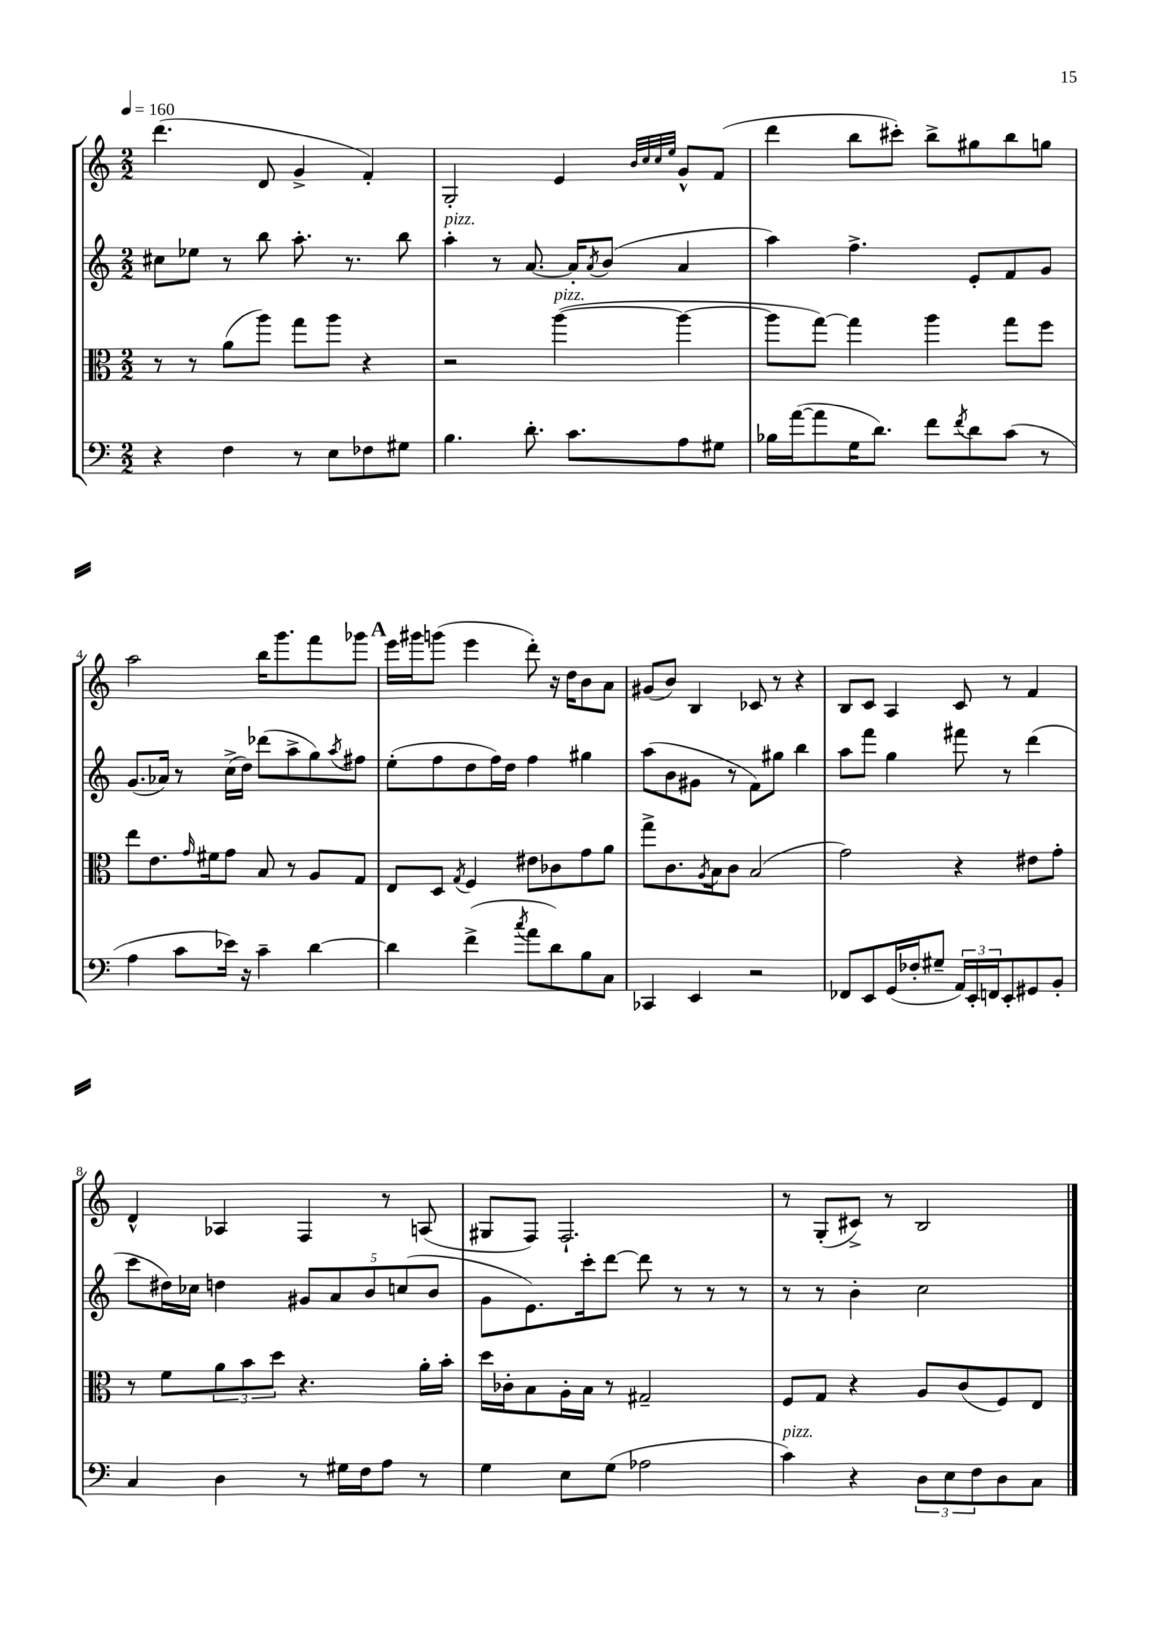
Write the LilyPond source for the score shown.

<<
\new StaffGroup <<
\new Staff = "s0" {
    \clef treble \key c \major \numericTimeSignature \time 2/2 \tempo 4 = 160
    d'''4.( d'8 g'4-> f'4-.) |
    g2-. e'4 \grace { b'32 c''32 c''32 e''32 } g'8-^ f'8( |
    d'''4 b''8 cis'''8-.) b''8-> gis''8 b''8 g''8 |
    a''2 b''16 g'''8. f'''8 ges'''8 |
    \mark \markup { \bold "A" } e'''16 gis'''16 g'''8( e'''4 d'''8-.) r16 d''16 b'8 a'8 |
    gis'8( b'8) b4 ces'8 r8 r4 |
    b8 c'8 a4 c'8 r8 f'4 |
    d'4-^ aes4 f4 r8 a8( |
    gis8 f8) f2.-! |
    r8 g8-.( cis'8->) r8 b2 \bar "|." |
}
\new Staff = "s1" {
    \clef treble \key c \major \numericTimeSignature \time 2/2
    cis''8 ees''8 r8 b''8 a''8.-. r8. b''8 |
    a''4-.^\markup { \italic "pizz." } r8 a'8.~ a'16-. \acciaccatura { a'8 } b'8( a'4 |
    a''4) f''4.-> e'8-. f'8 g'8 |
    g'8.( aes'16) r8 c''16->( d''16) des'''8( a''8-> g''8) \acciaccatura { a''8 } fis''8 |
    \mark \markup { \bold "A" } e''8-.( f''8 d''8 f''16) d''16 f''4 gis''4 |
    a''8( b'8 gis'8 r8 f'8) gis''8 b''4 |
    a''8 f'''8 g''4 fis'''8 r8 d'''4( |
    c'''8 dis''16) ces''16 d''4 \tuplet 5/4 { gis'8 a'8 b'8 c''8( b'8 } |
    g'8 e'8.) c'''16-. d'''8~ d'''8 r8 r8 r8 |
    r8 r8 b'4-. c''2 \bar "|." |
}
\new Staff = "s2" {
    \clef alto \key c \major \numericTimeSignature \time 2/2
    r8 r8 a'8( a''8) g''8 a''8 r4 |
    r2 a''4~^\markup { \italic "pizz." }( a''4~ |
    a''8 g''8~) g''4 a''4 g''8 f''8 |
    e''8 e'8. \grace { g'16 } fis'16 g'8 b8 r8 a8 g8 |
    \mark \markup { \bold "A" } e8 d8 \acciaccatura { g8 } f4 eis'8 ces'8 g'8 a'8 |
    g''8-> c'8. \acciaccatura { a8 } b16 c'8 b2( |
    g'2) r4 eis'8 g'8-. |
    r8 f'8 \tuplet 3/2 { a'8 b'8 d''8 } r4. a'16-. b'16-. |
    d''16 ces'16-. b8 a16-. b16 r8 gis2-- |
    f8 g8 r4 a8 c'8( f8) e8 \bar "|." |
}
\new Staff = "s3" {
    \clef bass \key c \major \numericTimeSignature \time 2/2
    r4 f4 r8 e8 fes8 gis8 |
    b4. d'8.-. c'8. a8 gis8 |
    bes16 a'16~( a'8 g16 d'8.) f'8 \acciaccatura { f'8 } d'8 c'8( r8 |
    a4 c'8 ees'16) r16 c'4-- d'4~ |
    \mark \markup { \bold "A" } d'4 f'4->( \acciaccatura { c''8 } a'8 d'8) b8 c8 |
    ces,4 e,4 r2 |
    fes,8 e,8 g,16( fes16-. gis8-- \tuplet 3/2 { a,16) e,16-. f,16 } e,8-. gis,8 b,8-. |
    c4 d4 r8 gis16 f16 a8 r8 |
    g4 e8 g8( aes2 |
    c'4^\markup { \italic "pizz." }) r4 \tuplet 3/2 { d8 e8 f8 } d8 c8 \bar "|." |
}
>>
>>
